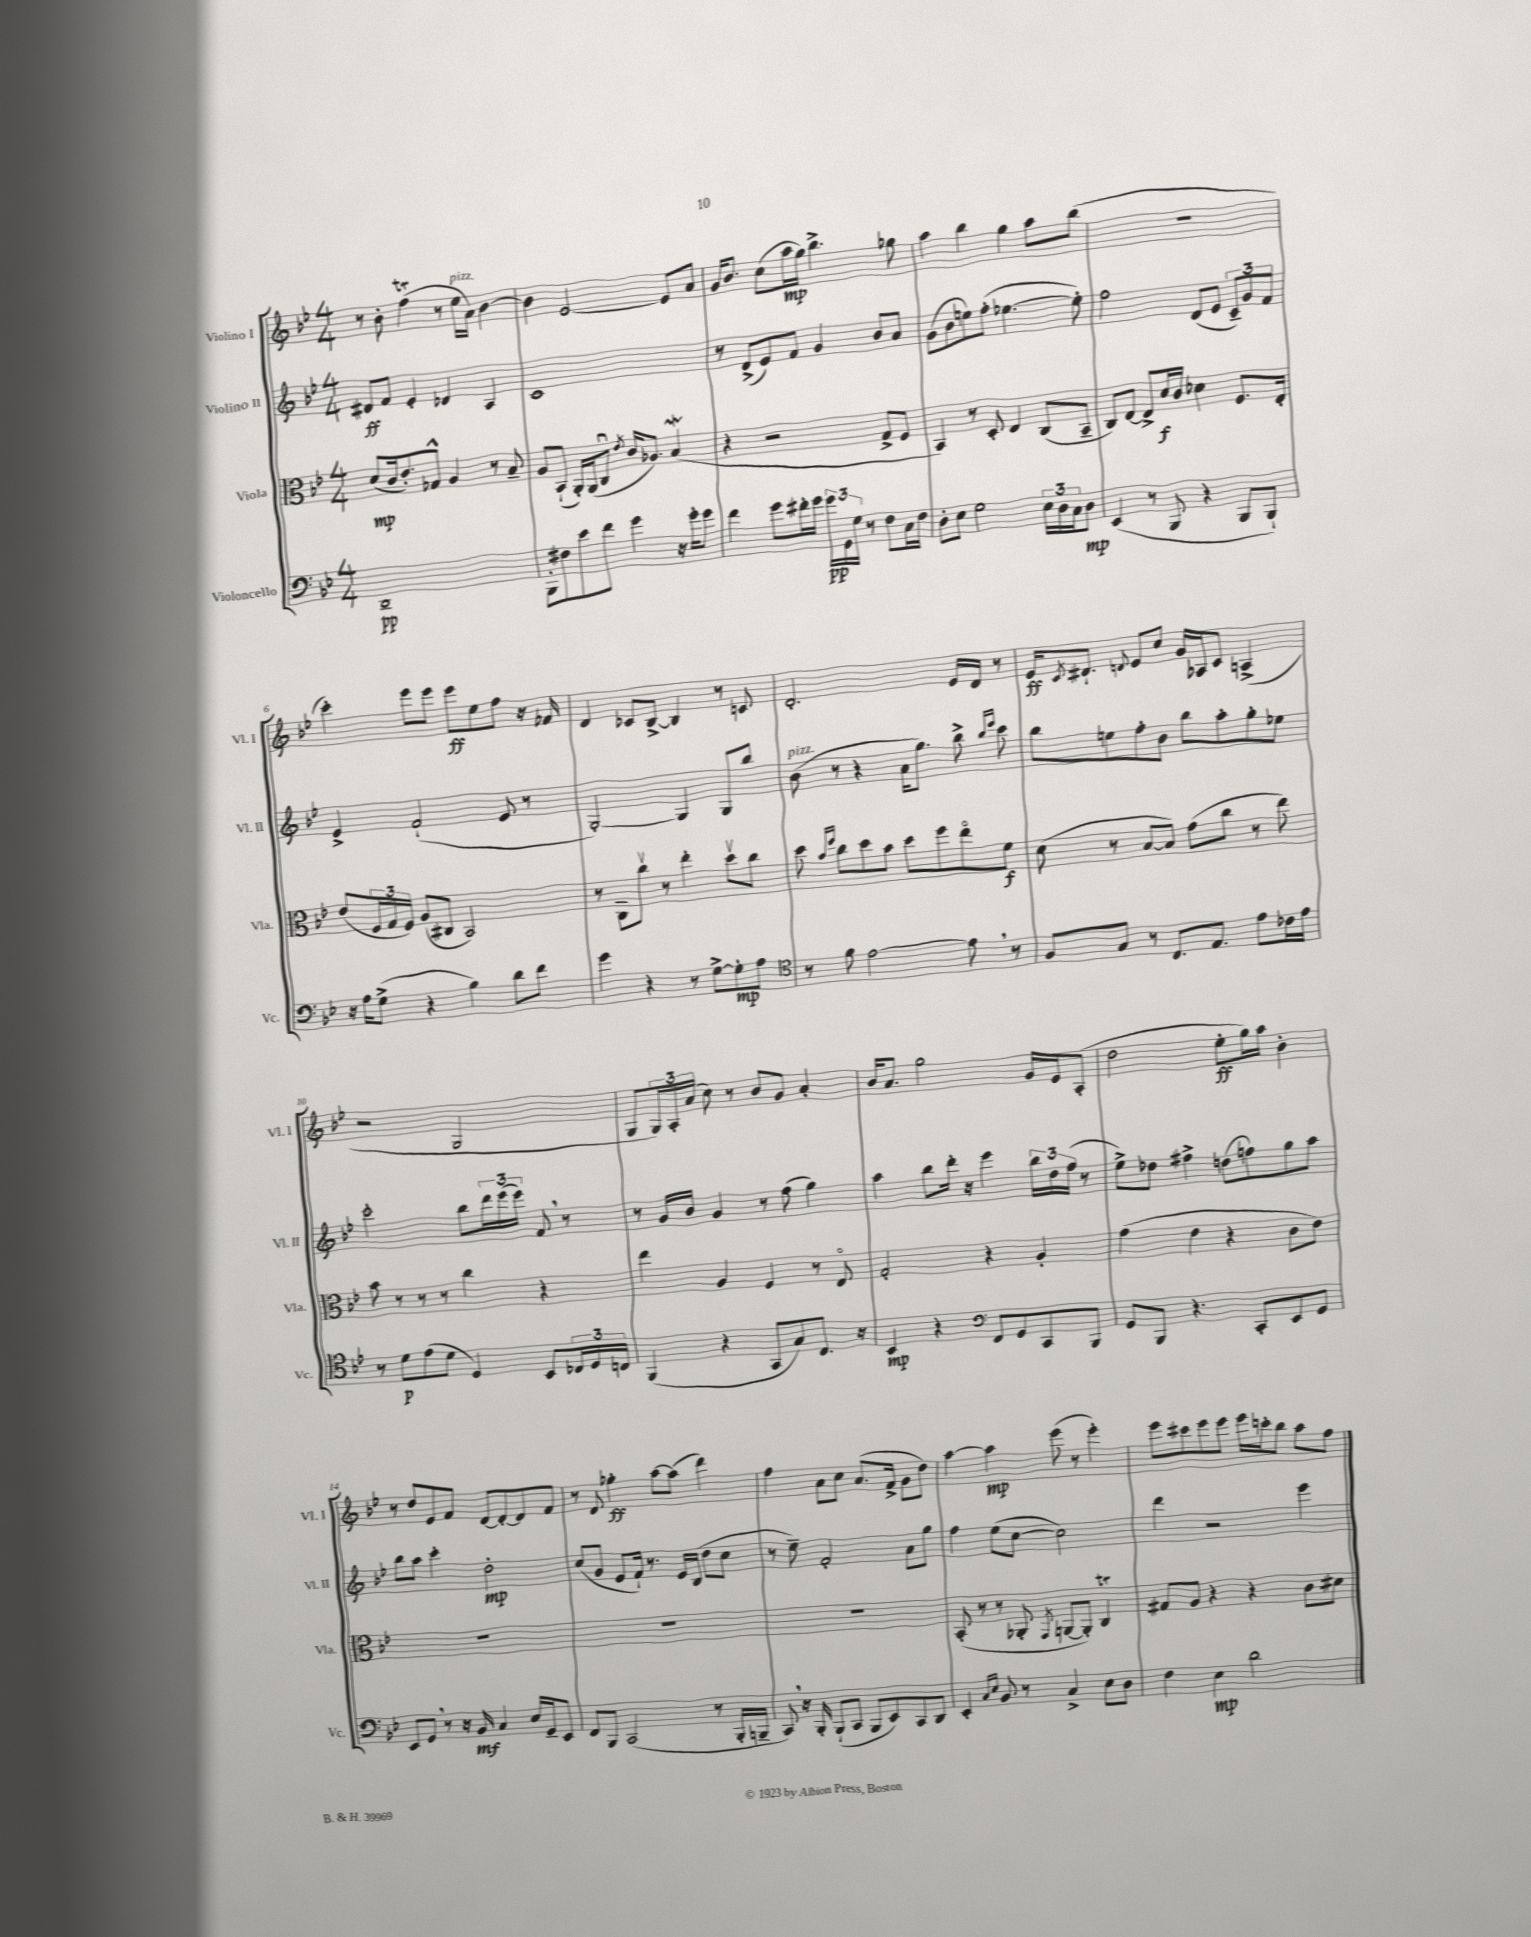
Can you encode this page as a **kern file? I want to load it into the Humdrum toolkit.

**kern	**dynam	**kern	**dynam	**kern	**dynam	**kern	**dynam
*part4	*part4	*part3	*part3	*part2	*part2	*part1	*part1
*staff4	*staff4	*staff3	*staff3	*staff2	*staff2	*staff1	*staff1
*I"Violoncello	*	*I"Viola	*	*I"Violino II	*	*I"Violino I	*
*I'Vc.	*	*I'Vla.	*	*I'Vl. II	*	*I'Vl. I	*
*clefF4	*	*clefC3	*	*clefG2	*	*clefG2	*
*k[b-e-]	*	*k[b-e-]	*	*k[b-e-]	*	*k[b-e-]	*
*M4/4	*	*M4/4	*	*M4/4	*	*M4/4	*
=1	=1	=1	=1	=1	=1	=1	=1
1DD~	pp	(8d/L	mp	8d#X/L	ff	8r	.
.	.	16c/k	.	8f/J	.	8b-'\	.
.	.	8.e-'/)	.	.	.	.	.
.	.	.	.	4e-'/	.	(4ffT\	.
.	.	8G-X^^/J	.	.	.	.	.
.	.	4A/	.	4d-X/	.	8r	.
!	!	!	!	!	!	!LO:TX:a:i:t=pizz.	!
.	.	.	.	.	.	16ee-\LL	.
.	.	.	.	.	.	16a\JJ)	.
.	.	8r	.	4A/	.	[4b-\	.
.	.	8B-~/	.	.	.	.	.
=2	=2	=2	=2	=2	=2	=2	=2
8BBB-'\L	.	8A/L	.	1c	.	4b-\]	.
8F#X\	.	(8BB-`/J	.	.	.	.	.
8e-\	.	16AA'/LL)	.	.	.	[2e-/	.
.	.	(16AA/J	.	.	.	.	.
8f\J	.	8Cu/J	.	.	.	.	.
.	.	8qe-/	.	.	.	.	.
4g\	.	16c/KL	.	.	.	.	.
.	.	8.A-X/J)	.	.	.	.	.
16r	.	(4B-w/	.	.	.	8e-/L]	.
16g'\KL	.	.	.	.	.	.	.
8g\J	.	.	.	.	.	8a/J	.
=3	=3	=3	=3	=3	=3	=3	=3
4f\	.	4r	.	8r	.	16g/KL	.
.	.	.	.	.	.	8.b-/J	.
.	.	.	.	(8d^/L	.	.	.
8g\L	.	2r	.	8e-/)	.	(8cc\L	.
16f#X'\L	.	.	.	8f/J	.	16aa\L	mp
16g\JJ	.	.	.	.	.	16gg\JJ)	.
24g\LL	pp	.	.	4g/	.	4.bb-^\	.
24GG\	.	.	.	.	.	.	.
24G\JJ	.	.	.	.	.	.	.
8r	.	.	.	.	.	.	.
8F\L	.	8G^/L	.	8b-/L	.	.	.
16C\L	.	8F/J	.	8a/J	.	8gg-X\	.
16F\JJ	.	.	.	.	.	.	.
=4	=4	=4	=4	=4	=4	=4	=4
8D'\L	.	4BB-/)	.	(8g\L	.	4aa\	.
8E-\J	.	.	.	8b-\	.	.	.
2G\	.	8r	.	8een\)	.	4bb-\	.
.	.	8D'/	.	(8ff'\J	.	.	.
.	.	4E-/	.	[4.ee-X\	.	4gg\	.
24E-\LL	.	(8C/L	.	.	.	8aa\L	.
24D\	.	.	.	.	.	.	.
24C\J	.	.	.	.	.	.	.
8D\J	mp	8BB-~/J	.	8ee-'\])	.	(8bb-\J	.
=5	=5	=5	=5	=5	=5	=5	=5
(4EE-/	.	8C/L)	.	2ff\	.	1r	.
.	.	[8E-/J	.	.	.	.	.
8r	.	8E-^/L]	.	.	.	.	.
8BBB-/	.	16d/L	f	.	.	.	.
.	.	16c/JJ	.	.	.	.	.
4r	.	4d-X\	.	(8d/L	.	.	.
.	.	.	.	8e-/J	.	.	.
8BBB-/L	.	8.F/L	.	12c~/L)	.	.	.
.	.	.	.	12g/	.	.	.
8BBB-`/J)	.	.	.	.	.	.	.
.	.	.	.	12f/J	.	.	.
.	.	16E-'/Jk	.	.	.	.	.
!!LO:LB:g=z
=6	=6	=6	=6	=6	=6	=6	=6
16r	.	(8e-/L	.	4e-^/	.	4ccc'\)	.
16A\KL	.	.	.	.	.	.	.
(8G^\J	.	24F/L	.	.	.	.	.
.	.	24G/	.	.	.	.	.
.	.	24F/JJ)	.	.	.	.	.
4r	.	(8A/L	.	(2f`/	.	8eee-\L	.
.	.	8C#X/J	.	.	.	8eee-\J	.
4B-\)	.	2BB-/)	.	.	.	8eee-\L	ff
.	.	.	.	.	.	8ee-\	.
8d\L	.	.	.	8e-/	.	8ff\J	.
8f\J	.	.	.	8r	.	16r	.
.	.	.	.	.	.	16f-X/	.
=7	=7	=7	=7	=7	=7	=7	=7
4g\	.	8r	.	[2G'/)	.	4d/	.
.	.	8C~\L	.	.	.	.	.
4r	.	8ccv\J	.	.	.	8c-X/L	.
.	.	8r	.	.	.	[8B-^/J	.
8r	.	4ee-'\	.	4G/]	.	4B-/]	.
[8G^\L	.	.	.	.	.	.	.
8G'\]	mp	8ddv\L	.	8G/L	.	8r	.
8A\J	.	8cc\J	.	8bb-/J	.	8cn/	.
=8	=8	=8	=8	=8	=8	=8	=8
*clefC4	*	*	*	*	*	*	*
!	!	!	!	!LO:TX:a:i:t=pizz.	!	!	!
8r	.	8dd\	.	(8b-\	.	2.d'/	.
.	.	16qqb-/LL	.	.	.	.	.
.	.	16qqff/JJ	.	.	.	.	.
8f\	.	8cc\L	.	8r	.	.	.
[2e-\	.	8dd\	.	4r	.	.	.
.	.	8b-\J	.	.	.	.	.
.	.	8dd\L	.	16a\KL	.	.	.
.	.	.	.	8.gg\J)	.	.	.
.	.	8ff\	.	.	.	.	.
8e-,\]	.	8ee-\	.	8bb-^\	.	16e-/LL	.
.	.	.	.	.	.	16d/JJ	.
.	.	.	.	16qqbb-/LL	.	.	.
.	.	.	.	16qqeee-/JJ	.	.	.
8r	.	8f\J	f	8ccc\	.	8r	.
=9	=9	=9	=9	=9	=9	=9	=9
8F/L	.	(8d\	.	8bb-\L	.	16e-/KL	ff
.	.	.	.	.	.	8qc/	.
.	.	.	.	.	.	8.d#X`/J	.
8G/J	.	8r	.	8een\	.	.	.
.	.	.	.	.	.	8qqdn/	.
8r	.	[8B-/L	.	8ff'\	.	8e-/L	.
8.C/L	.	8B-/J])	.	8b-\J	.	8cc/J	.
.	.	(8g\L	.	8bb-\L	.	16g/LL	.
8.E-/J	.	.	.	.	.	16A-X/J	.
.	.	8cc\J	.	8aa'\	.	8c/J	.
8e-\L	.	8r	.	8gg'\	.	(4An^/	.
16c-X\L	.	8ee-\)	.	8ee-X\J	.	.	.
16e-\JJ	.	.	.	.	.	.	.
!!LO:LB:g=z
=10	=10	=10	=10	=10	=10	=10	=10
8r	.	8b-\	.	2ccc'\	.	2r	.
8d\L	p	8r	.	.	.	.	.
(8e-\	.	8r	.	.	.	.	.
8d\J	.	8r	.	.	.	.	.
4D/)	.	4cc\	.	8bb-\L	.	2G/	.
.	.	.	.	24ddd\L	.	.	.
.	.	.	.	(24eee-\	.	.	.
.	.	.	.	24eee-\JJ)	.	.	.
8BB-/L	.	4r	.	8f,/	.	.	.
24C-X/L	.	.	.	8r	.	.	.
24D/	.	.	.	.	.	.	.
24Cn/JJ	.	.	.	.	.	.	.
=11	=11	=11	=11	=11	=11	=11	=11
(4FF/	.	4ee-\	.	8r	.	8G/L	.
.	.	.	.	16g/LL	.	24G/L)	.
.	.	.	.	.	.	24A'/	.
.	.	.	.	16b-/JJ	.	.	.
.	.	.	.	.	.	(24a/JJ	.
4r	.	4A/	.	4g/	.	8cc\)	.
.	.	.	.	.	.	8r	.
8GG/L	.	4F/	.	8r	.	8b-/L	.
8G/)	.	.	.	(8ff\	.	8g/J	.
8.C/J	.	8r	.	4gg\)	.	4a'/	.
.	.	8E-/	.	.	.	.	.
16r	.	.	.	.	.	.	.
=12	=12	=12	=12	=12	=12	=12	=12
4BB-/	mp	2G'/	.	4aa\	.	16b-/KL	.
.	.	.	.	.	.	8.a/J	.
4r	.	.	.	8bb-\L	.	2gg\	.
.	.	.	.	16ddd'\Jk	.	.	.
.	.	.	.	16r	.	.	.
*clefF4	*	*	*	*	*	*	*
8FF/L	.	4r	.	4eee-\	.	.	.
8GG/	.	.	.	.	.	.	.
8CC/	.	4A'/	.	24bb-\LL	.	16g/LL	.
.	.	.	.	24dd\	.	.	.
.	.	.	.	.	.	16e-/J	.
.	.	.	.	(24ff\JJ	.	.	.
8BBB-/J	.	.	.	8r	.	(8A'/J	.
=13	=13	=13	=13	=13	=13	=13	=13
8GG/L	.	(4g\	.	8ee-^\L)	.	2dd\	.
8BBB-/J	.	.	.	8dd-X\J	.	.	.
4.r	.	4e-\	.	4ff#X^\	.	.	.
.	.	4r	.	(8ddn\L	.	8ee-'\L	ff
8CC'/L	.	.	.	8ffn\)	.	16gg\L)	.
.	.	.	.	.	.	16aa\JJ	.
8EE-/	.	8c\L	.	8gg\	.	4b-'\	.
8GG/J	.	8e-\J)	.	8aa\J	.	.	.
!!LO:LB:g=z
=14	=14	=14	=14	=14	=14	=14	=14
8EE-/L	.	1r	.	8bb-\L	.	8r	.
8GG,/J	.	.	.	8aa\J	.	8dd/L	.
8r	.	.	.	4ccc'\	.	8e-/	.
16r	.	.	.	.	.	8f/J	.
16BB-/	mf	.	.	.	.	.	.
4C/	.	.	.	2dd'\	mp	[8d/L	.
.	.	.	.	.	.	8d'/_	.
16E-/LL	.	.	.	.	.	8d/]	.
16GG~/J	.	.	.	.	.	.	.
8EE-/J	.	.	.	.	.	8f/J	.
=15	=15	=15	=15	=15	=15	=15	=15
8FF/L	.	1r	.	(8cc/L	.	8r	.
8BBB-/J	.	.	.	8g/J	.	8d/	.
(2CC/	.	.	.	8e-/L	.	4gg-X'\	ff
.	.	.	.	16f`/Jk)	.	.	.
.	.	.	.	8.r	.	.	.
.	.	.	.	.	.	[8aa\L	.
.	.	.	.	16e-/LL	.	(8aa\J]	.
.	.	.	.	(16B-/JJ	.	.	.
8r	.	.	.	8dd\L	.	4ddd\)	.
16BBB-'/LL	.	.	.	8cc\J	.	.	.
16BBBn~/JJ	.	.	.	.	.	.	.
=16	=16	=16	=16	=16	=16	=16	=16
8CC,/)	.	1r	.	8r	.	4ff\	.
16r	.	.	.	8ee-~\)	.	.	.
16BBB-'/	.	.	.	.	.	.	.
(8BBB-`/L	.	.	.	2f'/	.	8a\L	.
8CC/J	.	.	.	.	.	8cc\J	.
8BBB-/L	.	.	.	.	.	(8.a/L	.
8EE-/)	.	.	.	.	.	.	.
.	.	.	.	.	.	16f^/Jk	.
8CC/	.	.	.	8a\L	.	8g\L	.
8DD/J	.	.	.	8gg\J	.	8dd\J)	.
=17	=17	=17	=17	=17	=17	=17	=17
4EE-'/	.	(8BB-'/	.	4ff\	.	[4aa\	.
.	.	8r	.	.	.	.	.
16qqC/LL	.	.	.	.	.	.	.
16qqE-/JJ	.	.	.	.	.	.	.
8BB-/	.	8r	.	(8ee-\L	.	4aa\]	mp
8r	.	8AA-X'/	.	[8cc\J	.	.	.
.	.	8qGG/	.	.	.	.	.
4C^/	.	[8AAn/L	.	2cc\])	.	(8eee-\	.
.	.	8AA'/J])	.	.	.	8r	.
8E-\L	.	4CT/	.	.	.	4eee-'\)	.
8D\J	.	.	.	.	.	.	.
=18	=18	=18	=18	=18	=18	=18	=18
4F\	.	8G#X/L	.	4ddd\	.	8eee-\L	.
.	.	8A/J	.	.	.	8ccc#X\	.
4E-\	mp	4r	.	2r	.	8eee-\	.
.	.	.	.	.	.	8eee-\J	.
2d\	.	4r	.	.	.	16eee-\LL	.
.	.	.	.	.	.	16cccn'\J	.
.	.	.	.	.	.	8bb-\J	.
.	.	8c\L	.	4eee-\	.	8aa\L	.
.	.	8d#X\J	.	.	.	8ff\J	.
==	==	==	==	==	==	==	==
*-	*-	*-	*-	*-	*-	*-	*-
